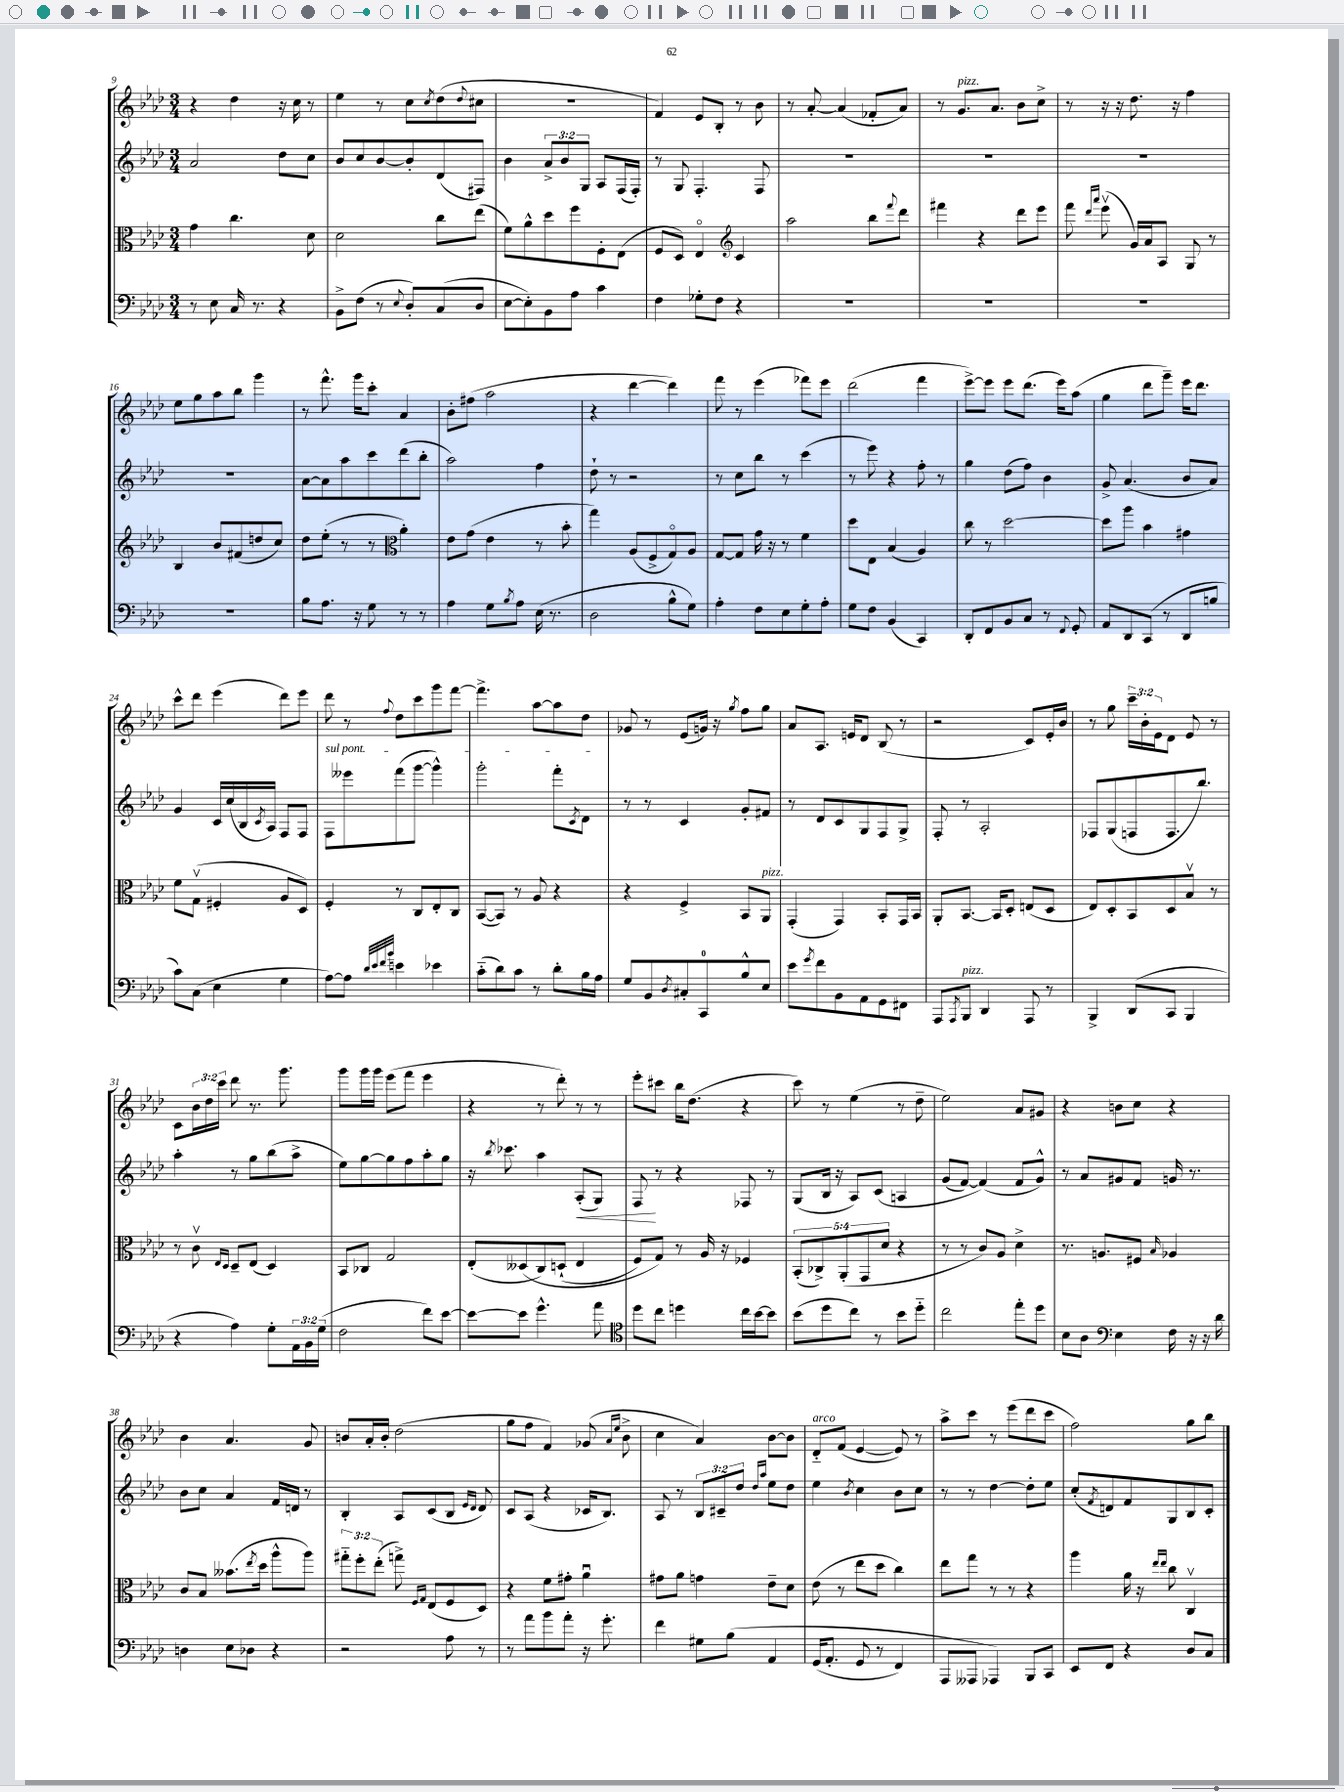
<<
\new StaffGroup <<
\new Staff = "s0" {
    \clef treble \key aes \major \numericTimeSignature \time 3/4 \override Staff.TupletNumber.text = #tuplet-number::calc-fraction-text
    r4 des''4 r16 c''16 r8 |
    ees''4 r8 c''8 \acciaccatura { c''8 } des''8( \appoggiatura { des''8 } cis''8 |
    R2. |
    f'4) ees'8 bes8-. r8 bes'8 |
    r8 aes'8~-. aes'4( fes'8-. aes'8) |
    r8 g'8.^\markup { \italic "pizz." } aes'8. bes'8 c''8-> |
    r8 r16 r16 des''8. r16 f''4 |
    ees''8 g''8 aes''8 bes''8 g'''4 |
    r8 f'''8.-^ g'''16 c'''8-. aes'4 |
    bes'8-. fis''8( aes''2 |
    r4 des'''4~ des'''4) |
    f'''8 r8 ees'''4( fes'''8) ees'''8 |
    des'''2( f'''4 |
    ees'''8~->) ees'''8 ees'''8 des'''8.( ees'''16) aes''8( |
    g''4 des'''8 g'''8--) ees'''16 des'''8. |
    c'''8-^ des'''8 ees'''4( des'''8) ees'''8 |
    des'''8 r8 \appoggiatura { f''8 } des''8 c'''8 g'''8 f'''8~ |
    f'''4.-> aes''8~ aes''8 des''8 |
    ges'8 r8 ees'8( g'16) r16 \acciaccatura { g''8 } f''8 g''8 |
    aes'8 aes8. e'16 des'8 bes8( r8 |
    r2 c'8) ees'16-. bes'16 |
    r8 g''8 \tuplet 3/2 { c'''16-- bes'16-. ees'16 } des'8 ees'8 r8 |
    c'8 \tuplet 3/2 { bes'16 des''16 c'''16 } des'''8 r8. g'''8. |
    g'''8 g'''16 g'''16 ees'''8( f'''8 ees'''4 |
    r4 r8 des'''8-.) r8 r8 |
    ees'''8-. cis'''8 bes''16 des''8.( r4 |
    c'''8) r8 ees''4( r8 des''8-- |
    ees''2) aes'8 gis'8 |
    r4 b'8 c''8 r4 |
    bes'4 aes'4. g'8 |
    b'8 aes'16-. b'16-. des''2( |
    g''8 f''8 f'4) ges'8( \grace { aes'16 ees''16 } bes'8-> |
    c''4 aes'4) bes'8~ bes'8 |
    des'8-_^\markup { \italic "arco" } f'8( ees'4~ ees'8) r8 |
    aes''8-> c'''8 r8 ees'''8( des'''8 c'''8 |
    f''2) g''8 bes''8 \bar "|." |
}
\new Staff = "s1" {
    \clef treble \key aes \major \numericTimeSignature \time 3/4 \override Staff.TupletNumber.text = #tuplet-number::calc-fraction-text
    aes'2 des''8 c''8 |
    bes'8 c''8 bes'8~ bes'8-. des'8( fis8) |
    bes'4 \tuplet 3/2 { aes'8-> bes'8 g8 } aes8 f16( f16-.) |
    r8 g8 f4.-. f8 |
    R2. |
    R2. |
    R2. |
    R2. |
    aes'8~ aes'8 aes''8 c'''8 des'''8( bes''8-. |
    aes''2) f''4 |
    des''8-! r8 r2 |
    r8 c''8 bes''8 r8 c'''4( |
    r8 ees'''8) r4 f''8-. r8 |
    g''4 des''8( f''8) bes'4 |
    g'8-> aes'4.( bes'8 aes'8) |
    g'4 c'16 c''16( bes16 \acciaccatura { c'8 } aes16) f8 f8 |
    \once \override TextSpanner.bound-details.left.text = \markup { \italic "sul pont." } f8\startTextSpan eeses'''8 f'''8( g'''8~ g'''4-^) |
    g'''2-. f'''8-. \acciaccatura { c'8 } des'8\stopTextSpan |
    r8 r8 c'4 g'8-. fis'8 |
    r8 des'8 c'8 g8 f8 g8-> |
    f8-. r8 aes2-. |
    fes8 g8( f8 f8. bes''8.) |
    aes''4-. r8 g''8 bes''8( aes''8-> |
    ees''8) g''8~ g''8 f''8 aes''8-. g''8 |
    r16 \acciaccatura { bes''8 } ces'''8. aes''4 aes8-.\<( g8) |
    f8\! r8 r4 fes8 r8 |
    g8( bes16 r16 aes8) c'8\( a4 |
    g'8( f'8~) f'4(\) f'8 g'8-^) |
    r8 aes'8 gis'8 f'8 g'16 r8. |
    bes'8 c''8 aes'4 f'16 d'16 r8 |
    bes4-. aes8 c'8( bes8 \grace { ees'16 des'16 } des'8) |
    c'8 aes8( r4 ces'16 bes8.) |
    aes8 r8 \tuplet 3/2 { bes8 cis'8-- des''8 } \grace { des''16 aes''16 } ees''8 des''8 |
    ees''4 \acciaccatura { bes'8 } c''4 bes'8 c''8 |
    r8 r8 des''4~ des''8-. ees''8 |
    c''8-.( \acciaccatura { f'8 } d'8) f'8 g8 bes8 c'8-. \bar "|." |
}
\new Staff = "s2" {
    \clef alto \key aes \major \numericTimeSignature \time 3/4 \override Staff.TupletNumber.text = #tuplet-number::calc-fraction-text
    g'4 c''4. des'8 |
    des'2 c''8 ees''8( |
    f'8) aes'8-^ des''8 f''8 f8-. ees8( |
    f8 des8) ees4\flageolet \clef treble c'4 |
    aes''2 bes''8 \appoggiatura { f'''8 } des'''8 |
    fis'''4 r4 des'''8 ees'''8 |
    f'''8 \grace { des'''16 aes'''16 } ees'''8\upbow( g'16) aes'16 aes8 g8 r8 |
    bes4 bes'8 fis'8( d''8 c''8) |
    des''8 ees''8-.( r8 r8 \clef alto aes'4-.) |
    ees'8 g'8( ees'4 r8 bes'8-. |
    g''4) aes8( f8-> g8\flageolet) aes8 |
    g8~ g8 g'16 r16 r8 f'4 |
    des''8 ees8 bes4( aes4) |
    c''8 r8 des''2~ |
    des''8 aes''8 bes'4 gis'4 |
    f'8 g8\upbow( fis4-. aes8 des8) |
    f4-. r8 c8 ees8-. c8 |
    bes,8~( bes,8) r8 aes8 r4 |
    r4 f4-> bes,8 aes,8^\markup { \italic "pizz." } |
    g,4-.( g,4) bes,8-. g,16 bes,16 |
    aes,8-. bes,8.~ bes,16 des8-. e8( des8 |
    ees8) des8-. bes,8 des8 bes8\upbow r8 |
    r8 c'8\upbow \grace { ees16 des16 } des8-- ees8( des4) |
    bes,8 ces8 g2 |
    ees8-.( deses8\( c8) d8-!( ees4 |
    f8) g8\) r8 aes16 r16 fes4 |
    \tuplet 5/4 { bes,8-.( ces8->) aes,8-.( g,8 des'8 } r4 |
    r8 r8 c'8) aes8 des'4-> |
    r8. a8. fis8 \grace { bes16 } aes4 |
    c'8 bes8 beses'8.( \acciaccatura { ees''8 } des''16 aes''8-^ aes''8) |
    \tuplet 3/2 { gis''8-_ f''8-. ees''8-.( } g''8->) \grace { f16 g16 } ees8( f8 des8) |
    r4 f'8 gis'8-. aes'4\downbow |
    gis'8 aes'8 g'4 ees'8-- des'8 |
    ees'8( r8 ees''8 des''8 c''4) |
    ees''8 g''8 r8 r8 r4 |
    aes''4 aes'16 r16 \grace { ees''16 ees''16 } c''8 c4\upbow \bar "|." |
}
\new Staff = "s3" {
    \clef bass \key aes \major \numericTimeSignature \time 3/4 \override Staff.TupletNumber.text = #tuplet-number::calc-fraction-text
    r8 ees8 c16 r8. r4 |
    bes,8-> f8( r8 \appoggiatura { ees8 } des8-.) c8( des8 |
    ees8~ ees8-.) bes,8 aes8 c'4 |
    f4 ges8-. f8 r4 |
    R2. |
    R2. |
    R2. |
    R2. |
    bes8 aes8. r16 g8 r8 r8 |
    aes4 g8 \acciaccatura { bes8 } aes8 ees16( r8. |
    des2 bes8-^ g8) |
    aes4-. f8 ees8 g8-. aes8-. |
    g8 f8 bes,4( c,4) |
    des,8-. f,8 bes,8 c8 r8 \appoggiatura { f,8 } g,8-. |
    aes,8 des,8 c,8( r8 des,8 b8 |
    c'8) c8( ees4 g4 |
    aes8~) aes8 \grace { des'32 ees'32 f'32 bes'32 } e'4 ees'4 |
    c'8-_( des'8) c'8 r8 des'8-. bes16 aes16 |
    g8 bes,8 \acciaccatura { des8 } cis8-. c,8-0 bes8-^ ees8 |
    ees'8 \acciaccatura { g'8 } f'8 bes,8 aes,8 g,8 fis,8 |
    aes,,8 \acciaccatura { aes,,8 } bes,,8^\markup { \italic "pizz." } des,4 aes,,8 r8 |
    bes,,4-> des,8( c,8 bes,,4 |
    r4 aes4) g8-. \tuplet 3/2 { aes,16 bes,16 g16( } |
    f2 f'8) ees'8~ |
    ees'8~ ees'8 g'4.-^ aes'8 |
    \clef tenor des''8 c''8 d''4 c''16 bes'16~ bes'8 |
    bes'8( des''8 c''8) r8 bes'8 des''8-_ |
    c''2 ees''8-. des''8 |
    bes8 aes8 \clef bass ees4 f16 r16 r16 des'16 |
    d4 ees8 des8 r4 |
    r2 aes8 r8 |
    r8 aes'8 bes'8 aes'8-. r16 g'8.-. |
    f'4 gis8 bes8\( aes,4 |
    g,16( aes,8.-. g,8 r8 f,4) |
    aes,,8 aeses,,8 aes,,4\) bes,,8 c,8 |
    ees,8 f,8 r4 des8 c8 \bar "|." |
}
>>
>>
\layout { \context { \Score currentBarNumber = #9 } }
